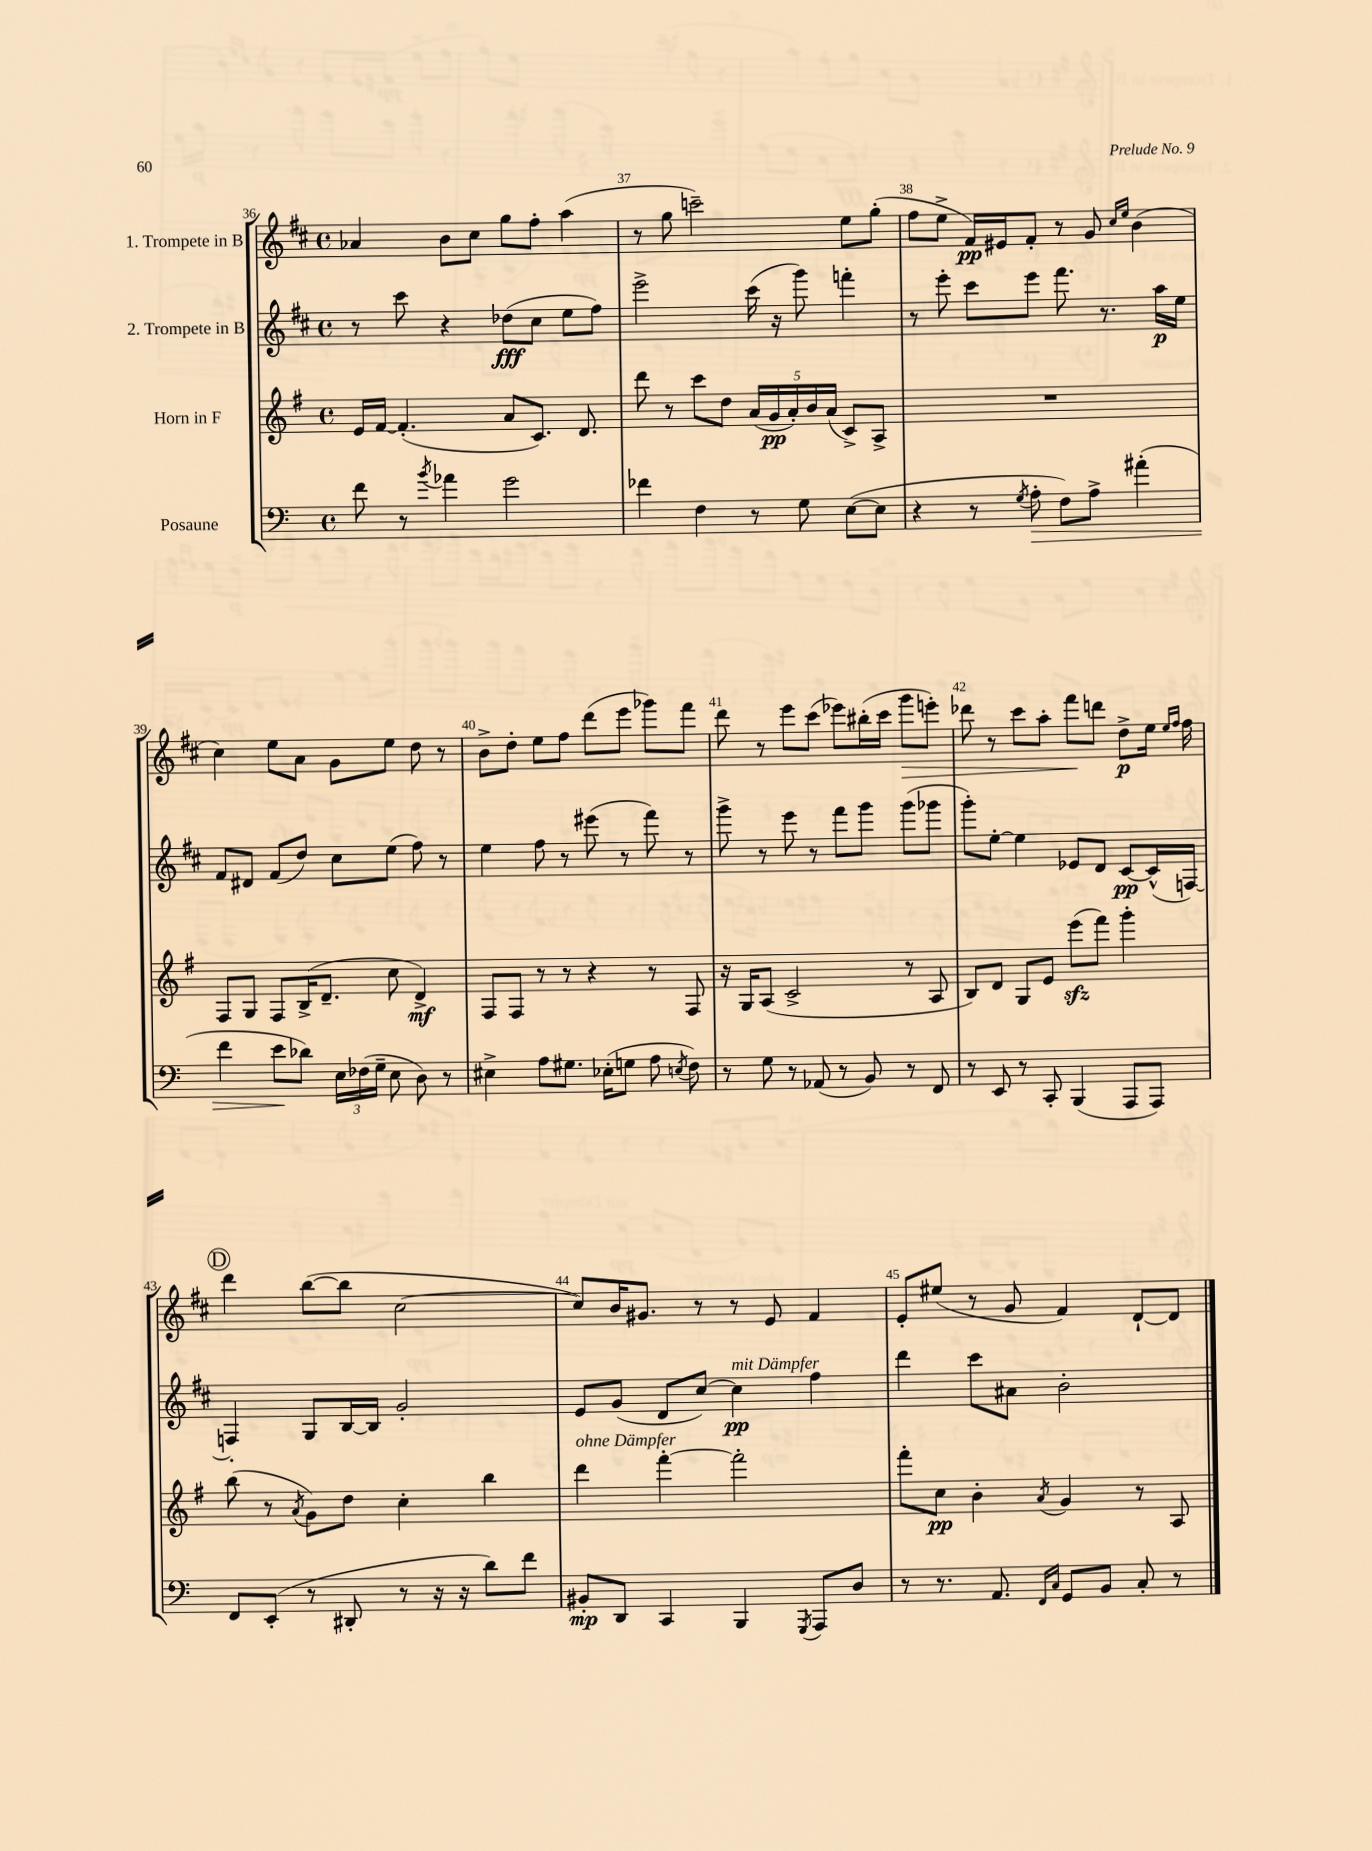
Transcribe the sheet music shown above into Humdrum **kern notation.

**kern	**dynam	**kern	**dynam	**kern	**dynam	**kern	**dynam
*part4	*part4	*part3	*part3	*part2	*part2	*part1	*part1
*staff4	*staff4	*staff3	*staff3	*staff2	*staff2	*staff1	*staff1
*I"Posaune	*	*I"Horn in F	*	*I"2. Trompete in B	*	*I"1. Trompete in B	*
*clefF4	*	*clefG2	*	*clefG2	*	*clefG2	*
*k[]	*	*k[f#]	*	*k[f#c#]	*	*k[f#c#]	*
*M4/4	*	*M4/4	*	*M4/4	*	*M4/4	*
*met(c)	*	*met(c)	*	*met(c)	*	*met(c)	*
=36	=36	=36	=36	=36	=36	=36	=36
8f\	.	16e/LL	.	8r	.	4a-X/	.
.	.	[16f#/JJ	.	.	.	.	.
8r	.	(4.f#'/]	.	8ccc#\	.	.	.
8qb/	.	.	.	.	.	.	.
4a-X\	.	.	.	4r	.	8b\L	.
.	.	.	.	.	.	8cc#\J	.
2g\	.	8a/L	.	(8dd-X\L	fff	8gg\L	.
.	.	8.c/J)	.	8cc#\J	.	8ff#'\J	.
.	.	.	.	8ee\L	.	(4aa\	.
.	.	8.d/	.	.	.	.	.
.	.	.	.	8ff#\J)	.	.	.
=37	=37	=37	=37	=37	=37	=37	=37
4f-X\	.	8ddd\	.	2eee^\	.	8r	.
.	.	8r	.	.	.	8gg\	.
4F\	.	8ccc\L	.	.	.	2cccn~\)	.
.	.	8dd\J	.	.	.	.	.
8r	.	(20a/LL	.	(16ccc#\	.	.	.
.	.	20g/	pp	.	.	.	.
.	.	.	.	16r	.	.	.
.	.	20a'/)	.	.	.	.	.
8G\	.	.	.	8ggg\)	.	.	.
.	.	20b/	.	.	.	.	.
.	.	(20a/JJ	.	.	.	.	.
([8E\L	.	8c^/L)	.	4fffn'\	.	8ee\L	.
8E\J]	.	8A^/J	.	.	.	(8gg'\J	.
=38	=38	=38	=38	=38	=38	=38	=38
4r	.	1r	.	8r	.	8ff#\L	.
.	.	.	.	8eee'\	.	8ee^\J	.
8r	.	.	.	8ccc#\L	.	16f#/LL)	pp
.	.	.	.	.	.	16e#X/J	.
8qG/	.	.	.	.	.	.	.
!	!LO:HP:b	!	!	!	!	!	!
8A'\	>	.	.	8eee\J	.	8f#'/J	.
8F\L)	.	.	.	8.fff#\	.	8r	.
8A^\J	.	.	.	.	.	8g/	.
.	.	.	.	8.r	.	.	.
.	.	.	.	.	.	16qqcc#/LL	.
.	.	.	.	.	.	16qqee/JJ	.
(4a#X'\	.	.	.	.	.	(4b\	.
.	.	.	.	16aa\LL	p	.	.
.	.	.	.	16ee\JJ	.	.	.
!!LO:LB:g=z
=39	=39	=39	=39	=39	=39	=39	=39
4f\	.	8F#/L	.	8f#/L	.	4cc#\)	.
.	.	8G/J	.	8d#X/J	.	.	.
8e\L	.	8F#/L	.	(8f#/L	.	8ee\L	.
8d-X\J)	]	(16B^/K	.	8dd/J)	.	8a\J	.
.	.	8.d~/J	.	.	.	.	.
24E\LL	.	.	.	8cc#\L	.	8g\L	.
(24F-X\	.	.	.	.	.	.	.
24G~\JJ	.	.	.	.	.	.	.
8E\	.	8cc\	.	(8ee\J	.	8ee\J	.
8D\)	.	4d^/)	mf	8ff#\)	.	8dd\	.
8r	.	.	.	8r	.	8r	.
=40	=40	=40	=40	=40	=40	=40	=40
4E#X^\	.	8F#/L	.	4ee\	.	8b^\L	.
.	.	8F#/J	.	.	.	8dd'\J	.
8A\L	.	8r	.	8ff#\	.	8ee\L	.
8.G#X\J	.	8r	.	8r	.	8ff#\J	.
.	.	4r	.	(8eee#X\	.	(8ddd\L	.
(16E-X'\KL	.	.	.	.	.	.	.
8Gn\J	.	.	.	8r	.	8eee\J	.
8A\	.	8r	.	8fff#\)	.	8ggg-X\L)	.
8qEn/	.	.	.	.	.	.	.
8F\)	.	8F#/	.	8r	.	8fff#\J	.
=41	=41	=41	=41	=41	=41	=41	=41
8r	.	16r	.	8ggg^\	.	8ddd\	.
.	.	16G/KL	.	.	.	.	.
8G\	.	(8A/J	.	8r	.	8r	.
8r	.	2c^/	.	8eee\	.	8eee\L	.
(8AA-X/	.	.	.	8r	.	(8ccc#\J	.
8r	.	.	.	8fff#\L	.	8eee-X\L)	.
8BB/)	.	.	.	8ggg\J	.	(16bb#X'\L	.
.	.	.	.	.	.	16ccc#\JJ	.
!	!	!	!	!	!	!	!LO:HP:b
8r	.	8r	.	(8ggg\L	.	8ggg\L	>
8FF/	.	8A/	.	8ggg-X\J	.	8eeen'\J)	.
=42	=42	=42	=42	=42	=42	=42	=42
8r	.	8B/L)	.	8ggg'\L)	.	8ddd-X\	.
8EE/	.	8d/J	.	[8ee'\J	.	8r	.
8r	.	8G/L	.	4ee\]	.	8ccc#\L	.
8CC'/	.	8e/J	.	.	.	8aa'\J	.
(4BBB/	.	(8eeezz\L	.	8e-X/L	.	8fff#\L	.
.	.	8fff#\J)	.	8d/J	.	8dddn\J	]
8AAA/L	.	4ggg'\	.	[8c#/L	pp	8dd^\L	p
8AAA/J)	.	.	.	(16c#^^/L]	.	16ee\Jk	.
.	.	.	.	.	.	16qqee/LL	.
.	.	.	.	.	.	16qqff#/JJ	.
.	.	.	.	[16Fn/JJ)	.	16ff#\	.
!!LO:LB:g=z
!!LO:REH:place=s1:t=D
=43	=43	=43	=43	=43	=43	=43	=43
8FF/L	.	(8bb\	.	4Fn'/]	.	4ddd\	.
(8EE'/J	.	8r	.	.	.	.	.
.	.	8qa/	.	.	.	.	.
8r	.	8g\L)	.	8G/L	.	([8bb\L	.
8DD#X'/	.	8dd\J	.	[16B/L	.	8bb\J]	.
.	.	.	.	16B/JJ]	.	.	.
8r	.	4cc'\	.	2g'/	.	[2cc#\	.
16r	.	.	.	.	.	.	.
16r	.	.	.	.	.	.	.
8d\L)	.	4bb\	.	.	.	.	.
8f\J	.	.	.	.	.	.	.
=44	=44	=44	=44	=44	=44	=44	=44
!	!	!LO:TX:a:i:t=ohne Dämpfer	!	!	!	!	!
8BB#X'/L	mp	4ddd\	.	8e/L	.	8cc#/L])	.
8DD/J	.	.	.	(8g/J	.	16b/K	.
.	.	.	.	.	.	8.g#X/J	.
4CC/	.	[4fff#'\	.	8d/L	.	.	.
.	.	.	.	[8cc#/J)	.	8r	.
!	!	!	!	!LO:TX:a:i:t=mit Dämpfer	!	!	!
4BBB/	.	2fff#'\]	.	4cc#\]	pp	8r	.
.	.	.	.	.	.	8e/	.
8qGGG/	.	.	.	.	.	.	.
8AAA/L	.	.	.	4ff#\	.	4f#/	.
8D/J	.	.	.	.	.	.	.
=45	=45	=45	=45	=45	=45	=45	=45
8r	.	8fff#'\L	.	4ddd\	.	8e'/L	.
8.r	.	8cc\J	pp	.	.	(8ee#X/J	.
.	.	4b'\	.	8ccc#\L	.	8r	.
8.AA/	.	.	.	.	.	.	.
.	.	.	.	8a#X\J	.	8g/	.
16qqFF/LL	.	.	.	.	.	.	.
16qqC/JJ	.	8qa/	.	.	.	.	.
8GG/L	.	4g/	.	2b'\	.	4f#/)	.
8BB/J	.	.	.	.	.	.	.
8C'/	.	8r	.	.	.	[8d`/L	.
8r	.	8A/	.	.	.	8d/J]	.
==	==	==	==	==	==	==	==
*-	*-	*-	*-	*-	*-	*-	*-
